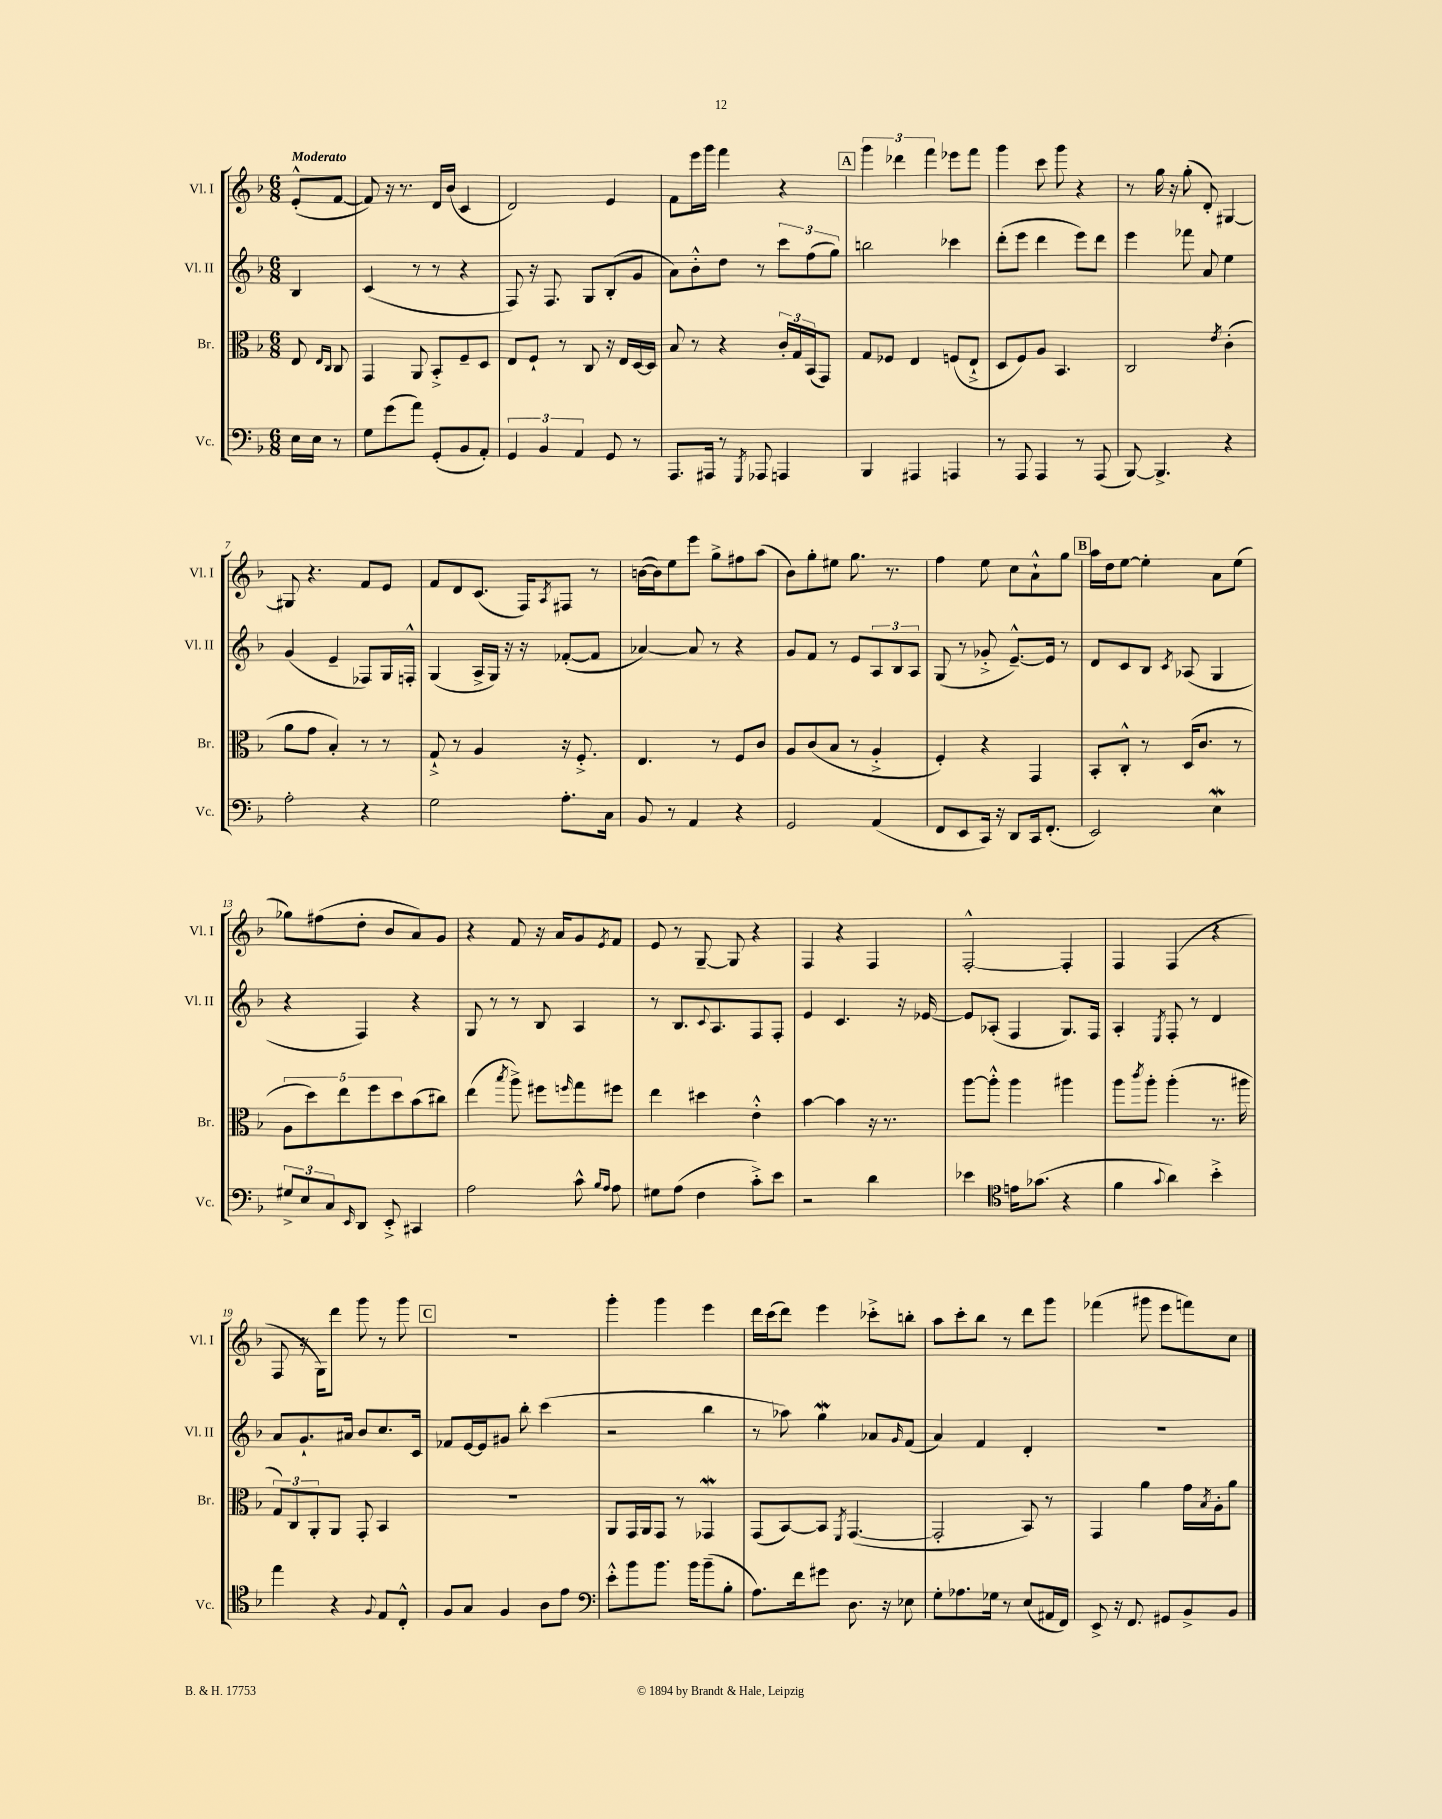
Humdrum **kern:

**kern	**kern	**kern	**kern
*staff4	*staff3	*staff2	*staff1
*clefF4	*clefC3	*clefG2	*clefG2
*k[b-]	*k[b-]	*k[b-]	*k[b-]
*M6/8	*M6/8	*M6/8	*M6/8
16E	8E	4B-	(8e'^^
16E	.	.	.
.	16qqE	.	.
.	16qqC	.	.
8r	8C	.	[8f
=	=	=	=
8G	4GG	(4c	8f])
(8g	.	.	16r
.	.	.	8.r
8a)	8AA	8r	.
(8GG'	8BB-'^	8r	16d
.	.	.	(16b-
8BB-	8F~	4r	4c
8AA')	8D	.	.
=	=	=	=
6GG	8E	8F)	2d)
.	8F`	16r	.
6BB-	.	.	.
.	.	8.F	.
.	8r	.	.
6AA	.	.	.
.	8C	8G	.
8GG	16r	(8B-'	4e
.	16E	.	.
8r	[16D	8g	.
.	16D]	.	.
=	=	=	=
8.AAA	8B-	8a)	8f
.	8r	8b-'^^	16eee
16AAA#	.	.	16ggg
8r	4r	8dd	4fff
8qGGG	.	.	.
8AAA-	.	8r	.
4AAA	24c'	12ccc	4r
.	24G	.	.
.	(24BB-	(12ff	.
.	8GG)	.	.
.	.	12gg)	.
=	=	=	=
4BBB-	8G	2bb	6ggg
.	8F-	.	.
.	.	.	6ddd-
4AAA#	4E	.	.
.	.	.	6fff
4AAA	(8F	4ccc-	8eee-
.	8E`^	.	8fff
=	=	=	=
8r	8D	(8ddd'	4ggg
8AAA	8F)	8eee	.
4AAA	8A	4ddd	8ccc
.	4.BB-	.	8ggg
8r	.	8eee)	4r
(8AAA	.	8ddd	.
=	=	=	=
[8BBB-)	2C	4eee	8r
4.BBB-^]	.	.	16gg
.	.	.	16r
.	.	8fff-	(8gg'
.	.	8a	8d')
.	8qe	.	.
4r	(4c'	4ee	[4G#
=	=	=	=
2A'	8a	(4g	8G#]
.	8g	.	4.r
.	4B-')	4e~	.
4r	8r	8F-)	8f
.	8r	16G	8e
.	.	16F'^^	.
=	=	=	=
2G	8G`^	(4G	8f
.	8r	.	8d
.	4A	16A^	(8.c
.	.	16G)	.
.	.	16r	.
.	.	16r	16F)
.	.	.	8qA
8.A'	16r	([8f-'	8F#
.	8.F'^	.	.
.	.	8f-]	8r
16C	.	.	.
=	=	=	=
8BB-	4.E	[4a-)	([16b
.	.	.	16b])
8r	.	.	8ee
4AA	.	8a-]	8eee
.	8r	8r	8gg^
4r	8F	4r	8ff#
.	8c	.	(8aa
=	=	=	=
2GG	8A	8g	8b-)
.	(8c	8f	8gg'
.	8B-	8r	8ee#
.	8r	8e	8.gg
(4AA	4A'^	12A	.
.	.	.	8.r
.	.	12B-	.
.	.	12A	.
=	=	=	=
8FF	4F')	(8G	4ff
8EE	.	8r	.
16CC)	4r	8g-'^	8ee
16r	.	.	.
8DD	.	[8.e~^^)	8cc
16CC	4GG	.	8a`^^
(8.FF'	.	16e]	.
.	.	8r	8gg
=	=	=	=
2EE)	8BB-'	8d	16aa
.	.	.	16dd
.	8C'^^	8c	[8ee
.	8r	8B-	4ee']
.	.	8qc	.
.	(16D	(8A-	.
.	8.c	.	.
4E	.	4G	8a
.	8r	.	(8ee
=	=	=	=
12G#^	10A	4r	8gg-)
12E	.	.	.
.	10dd)	.	.
.	.	.	(8ff#
12C	.	.	.
.	10ee	.	.
16qqEE	.	.	.
8DD	.	4F)	8dd'
.	10ff	.	.
8EE'^	.	.	8b-
.	10dd	.	.
4CC#	(8b-	4r	8a)
.	8cc#)	.	8g
=	=	=	=
2A	(4ee	8G	4r
.	.	8r	.
.	8qbb-	.	.
.	8aa^)	8r	8f
.	8ff#	8B-	16r
.	.	.	16a
.	16qqff	.	.
8c^^	8gg	4A	8g
16qqB-	.	.	.
16qqA	.	.	8qe
8A	8ff#	.	8f
=	=	=	=
8G#	4ee	8r	8e
(8A	.	8.B-	8r
4F	4dd#	.	[8G~
.	.	8qqc	.
.	.	8.A	.
.	.	.	8G]
8c'^)	4e'^^	8F	4r
8e	.	8F'	.
=	=	=	=
2r	[4b-	4e	4F
.	4b-]	4.c	4r
4d	16r	.	4F
.	8.r	.	.
.	.	16r	.
.	.	[16e-	.
=	=	=	=
4e-	[8aa	8e-]	[2F'^^
.	8aa'^^]	(8A-'	.
*clefC4	*	*	*
16e	4aa	4F	.
(8.g-	.	.	.
4r	4aa#	8.G)	4F']
.	.	16F	.
=	=	=	=
4f	8aa	4A'	4F
.	8qccc	.	.
.	8aa'	.	.
8qqg	.	8qE	.
4a)	(4aa'	8F'	(4F
.	.	8r	.
4b-'^	8.r	4d	4r
.	16aa#	.	.
=	=	=	=
4ee	12G)	8a	8F
.	12C	.	.
.	.	8.g`	16r
.	12AA'	.	.
.	.	.	16G)
4r	8AA	.	8ddd
.	.	16a#	.
.	8GG'	8b-	8ggg
8qqF	.	.	.
8E	4BB-	8.cc	8r
8C'^^	.	.	8ggg
.	.	16c	.
=	=	=	=
8F	2.r	8f-	2.r
8G	.	[16e	.
.	.	16e]	.
4F	.	8g#	.
.	.	8bb-'	.
8A	.	(4ccc	.
8e	.	.	.
=	=	=	=
*clefF4	*	*	*
8e'^^	8AA	2r	4ggg'
8b-	16GG	.	.
.	16AA	.	.
8.b-	8GG	.	4ggg
.	8r	.	.
16b-	.	.	.
(8b-~	4GG-	4bb-	4eee
8B-'	.	.	.
=	=	=	=
8.A)	(8GG	8r	16ddd
.	.	.	(16ccc
.	[8BB-)	8aa-)	8ddd)
16f	.	.	.
8g#	8BB-]	4gg	4eee
.	8qFF	.	.
8.D	([4.GG	.	.
.	.	8a-	8ccc-'^
16r	.	.	.
.	.	16qqg	.
8E-	.	(8f	8bb'
=	=	=	=
8G'	2GG']	4a)	8aa
8.A-	.	.	8ccc'
.	.	4f	8bb-
16G-	.	.	.
8r	.	.	8r
(8E	8BB-)	4d'	8ddd
16AA#	8r	.	8ggg
16FF)	.	.	.
=	=	=	=
8EE^	4GG	2.r	(4fff-
16r	.	.	.
8.FF	.	.	.
.	4a	.	8ggg#
8GG#	.	.	8eee
8BB-^	16g	.	8fff)
.	8qB-	.	.
.	16A'	.	.
8BB-	8a	.	8cc
==	==	==	==
*-	*-	*-	*-
